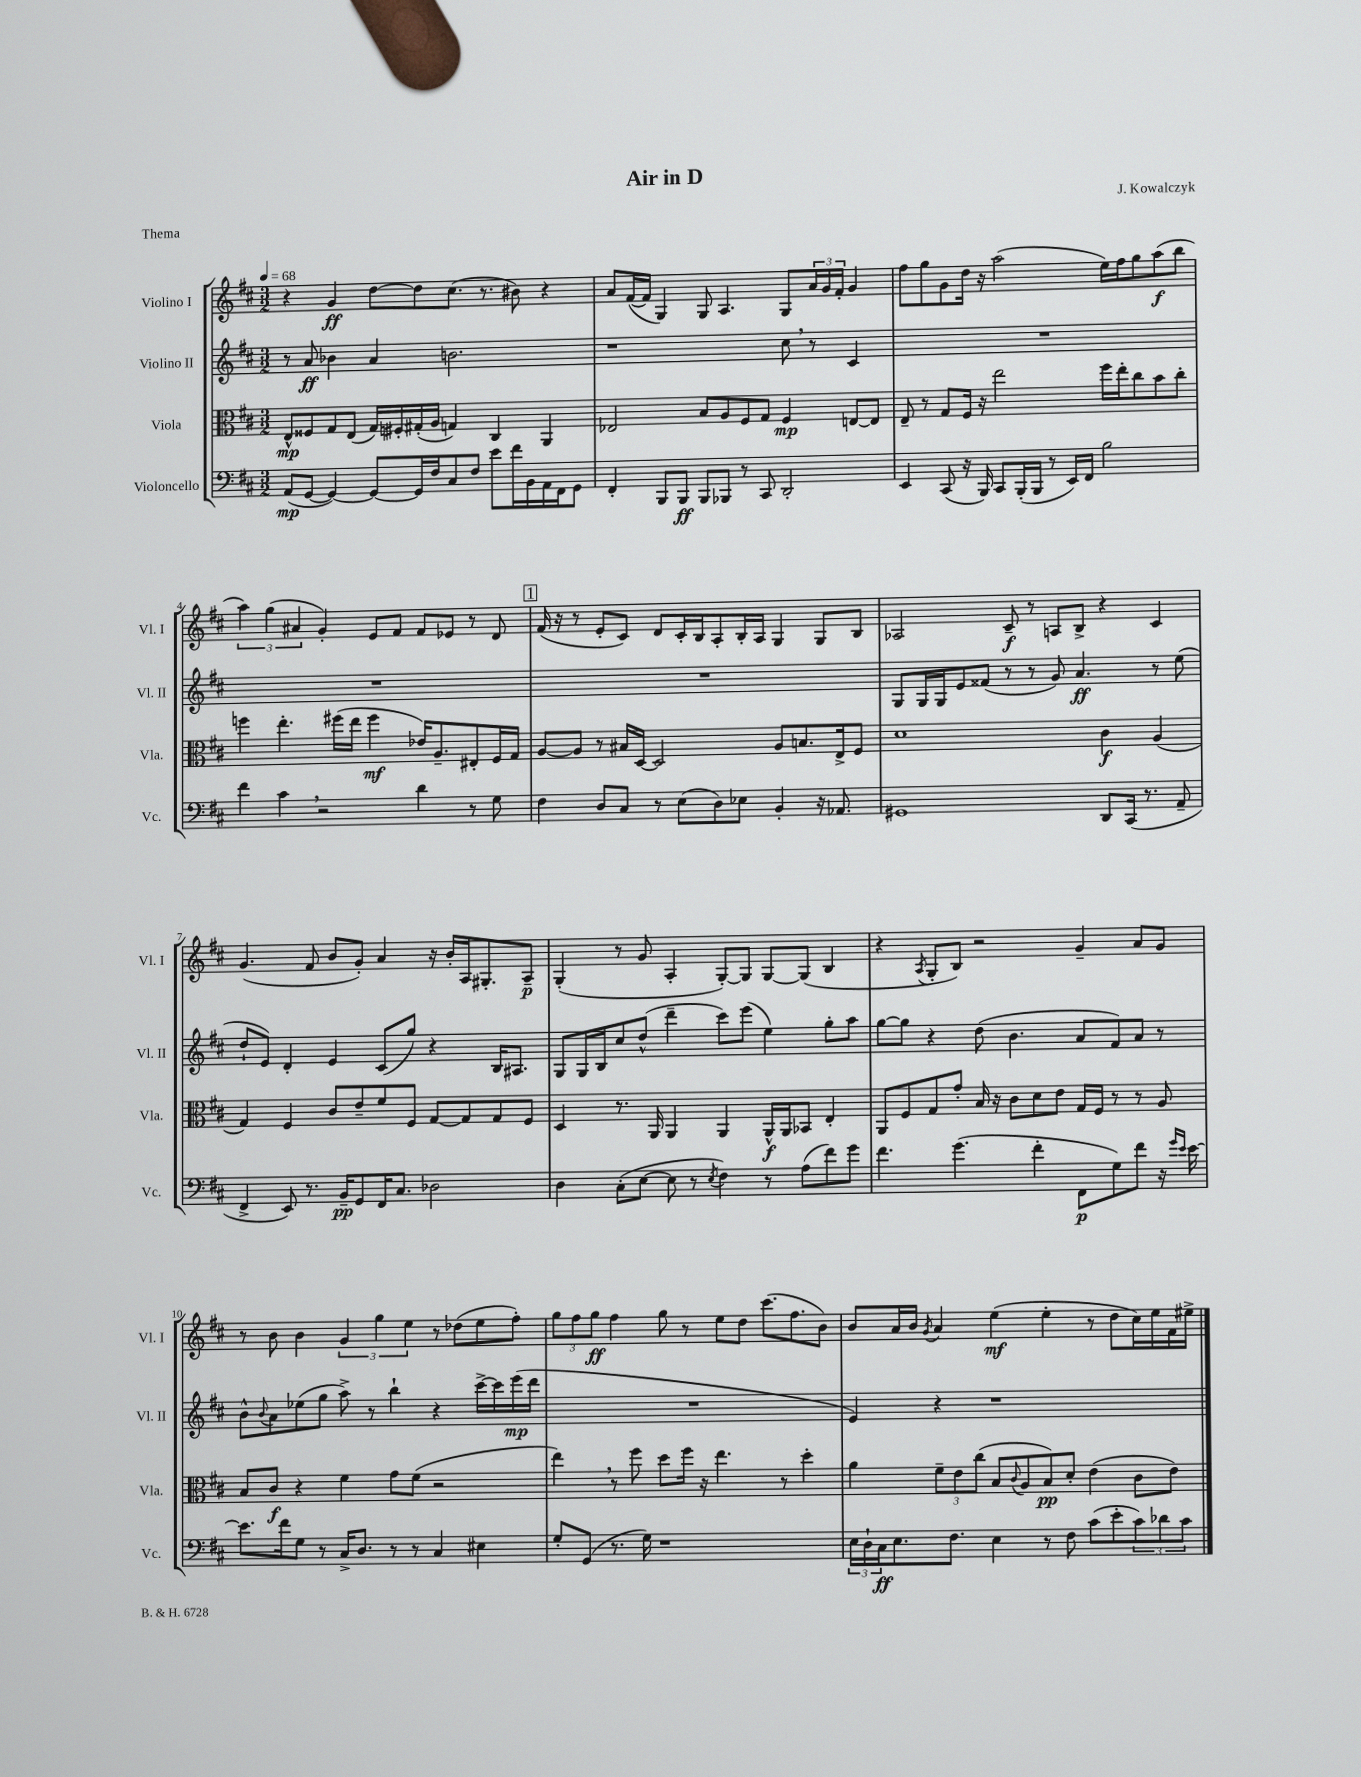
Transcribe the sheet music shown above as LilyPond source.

\header { title = "Air in D" composer = "J. Kowalczyk" piece = "Thema" }
<<
\new StaffGroup <<
\new Staff = "s0" \with { instrumentName = "Violino I" shortInstrumentName = "Vl. I" } {
    \clef treble \key d \major \numericTimeSignature \time 3/2 \tempo 4 = 68
    r4 g'4\ff d''8~ d''8 cis''8.( r8. bis'8) r4 |
    a'8 fis'16~( fis'16 g4) g8 a4. g8 \tuplet 3/2 { a'16 g'16 fis'16-. } g'4 |
    fis''8 g''8 g'8 d''16 r16 a''2( e''16) fis''16 g''8 a''8\f( b''8 |
    \tuplet 3/2 { a''4) g''4( ais'4 } g'4-.) e'8 fis'8 fis'8 ees'8 r8 d'8 |
    \mark \markup { \box "1" } fis'16( r16 r8 e'8-. cis'8) d'8 cis'16-. b16 a8-. b16-. a16 g4 g8 b8 |
    aes2 cis'8--\f r8 a8 b8-> r4 cis'4 |
    g'4.( fis'8 b'8 g'8-.) a'4 r16 b'16-. a16 gis8.-. a8--\p |
    g4-.( r8 g'8 a4-. g8~-.) g8 g8~ g8( b4 |
    r4 \acciaccatura { a8 } g8-. b8) r2 g'4-- a'8 g'8 |
    r8 b'8 b'4 \tuplet 3/2 { g'4 g''4 e''4 } r8 des''8( e''8 fis''8-.) |
    \tuplet 3/2 { g''8 fis''8 g''8\ff } fis''4 g''8 r8 e''8 d''8 cis'''8.( fis''8. b'8) |
    b'8 a'16 b'16 \acciaccatura { g'8 } a'4 e''4\mf( e''4-. r8 d''8 cis''16) e''16 fis'16 eis''16-> \bar "|." |
}
\new Staff = "s1" \with { instrumentName = "Violino II" shortInstrumentName = "Vl. II" } {
    \clef treble \key d \major \numericTimeSignature \time 3/2
    r8 a'8\ff bes'4 a'4 b'2. |
    r1 cis''8 \breathe r8 cis'4 |
    R1. |
    R1. |
    \mark \markup { \box "1" } R1. |
    g8 g16 g16 e'8 fisis'8( r8 r8 g'8) a'4.\ff r8 e''8( |
    d''8-! e'8) d'4-. e'4 cis'8( g''8) r4 b16 ais8. |
    g8 g16 b16 cis''8 d''8-^( d'''4-- cis'''8) e'''8( e''4) g''8-. a''8 |
    g''8~ g''8 r4 d''8( b'4. a'8 fis'8) a'8 r8 |
    b'8-^ \appoggiatura { b'8 } a'8 ees''8( g''8 a''8->) r8 b''4-! r4 cis'''16~-> cis'''16 e'''16\mp( d'''16 |
    R1. |
    e'4) r4 r1 \bar "|." |
}
\new Staff = "s2" \with { instrumentName = "Viola" shortInstrumentName = "Vla." } {
    \clef alto \key d \major \numericTimeSignature \time 3/2
    e8-^\mp fisis8 g8 e8( g16) fis16-. gis16-.( a16 g4) cis4 a,4 |
    ees2 b8 a8 fis8 g8 fis4\mp e8~ e8 |
    e8-- r8 g8 fis16 r16 e''2 fis''16 e''16-. cis''8 b'8 cis''8-. |
    f''4 e''4.-. fis''16( e''16 fis''4\mf ees'16) a8.-- eis8-. fis16 g16 |
    \mark \markup { \box "1" } a8~ a8 r8 bis16 d16~ d2 a8 b8. e16-> fis8 |
    d'1 cis'4\f a4( |
    g4) fis4 cis'8 e'8-- fis'8 fis8 g8~ g8 g8 fis8 |
    d4 r8. a,16 a,4 a,4 a,16-^\f a,16 bes,8 e4-. |
    a,8 fis8 g8 g'8-. b16 r16 cis'8 d'8 e'8 g16 fis16 r8 r8 a8 |
    b8 cis'8\f r4 fis'4 g'8 fis'8( r2 |
    e''4) \breathe r8 fis''8 d''8 fis''16 r16 e''4. r8 d''4-. |
    a'4 \tuplet 3/2 { fis'8-- e'8 cis''8( } b8 \appoggiatura { cis'8 } a8 b8\pp) d'8-. e'4( cis'8 e'8) \bar "|." |
}
\new Staff = "s3" \with { instrumentName = "Violoncello" shortInstrumentName = "Vc." } {
    \clef bass \key d \major \numericTimeSignature \time 3/2
    a,8\mp( g,8~ g,4~) g,8~ g,16 fis16 cis8 fis8 e'8 fis'16 b,16 a,16 fis,16 g,8 |
    fis,4-. b,,8 b,,8\ff b,,8 bes,,8 r8 cis,8 d,2-. |
    e,4 cis,8( r16 b,,16) cis,8 b,,16-.( b,,16 r8 e,16) fis,16 b2 |
    fis'4 cis'4 \breathe r2 d'4 r8 g8 |
    \mark \markup { \box "1" } fis4 d8 cis8 r8 e8( d8) ees8 b,4-. r16 aes,8. |
    gis,1 d,8 cis,16( r8. a,8-- |
    fis,4-> e,8) r8. b,16--\pp g,8 fis,16 cis8. des2 |
    d4 cis8-.( e8~ e8 r8 \acciaccatura { e8 } fis4) r8 a8( fis'8) g'8 |
    fis'4. g'4.( fis'4-. fis,8\p g8) fis'8 r16 \grace { g'16 e'16 } e'16~ |
    e'8. fis'16 g8 r8 cis16-> d8. r8 r8 cis4 eis4 |
    g8-. g,8( r8. g16) r1 |
    \tuplet 3/2 { e16 d16-! cis16\ff } e8. fis8. e4 r8 fis8 cis'8( e'8-. \tuplet 3/2 { cis'8) des'8 cis'8 } \bar "|." |
}
>>
>>
